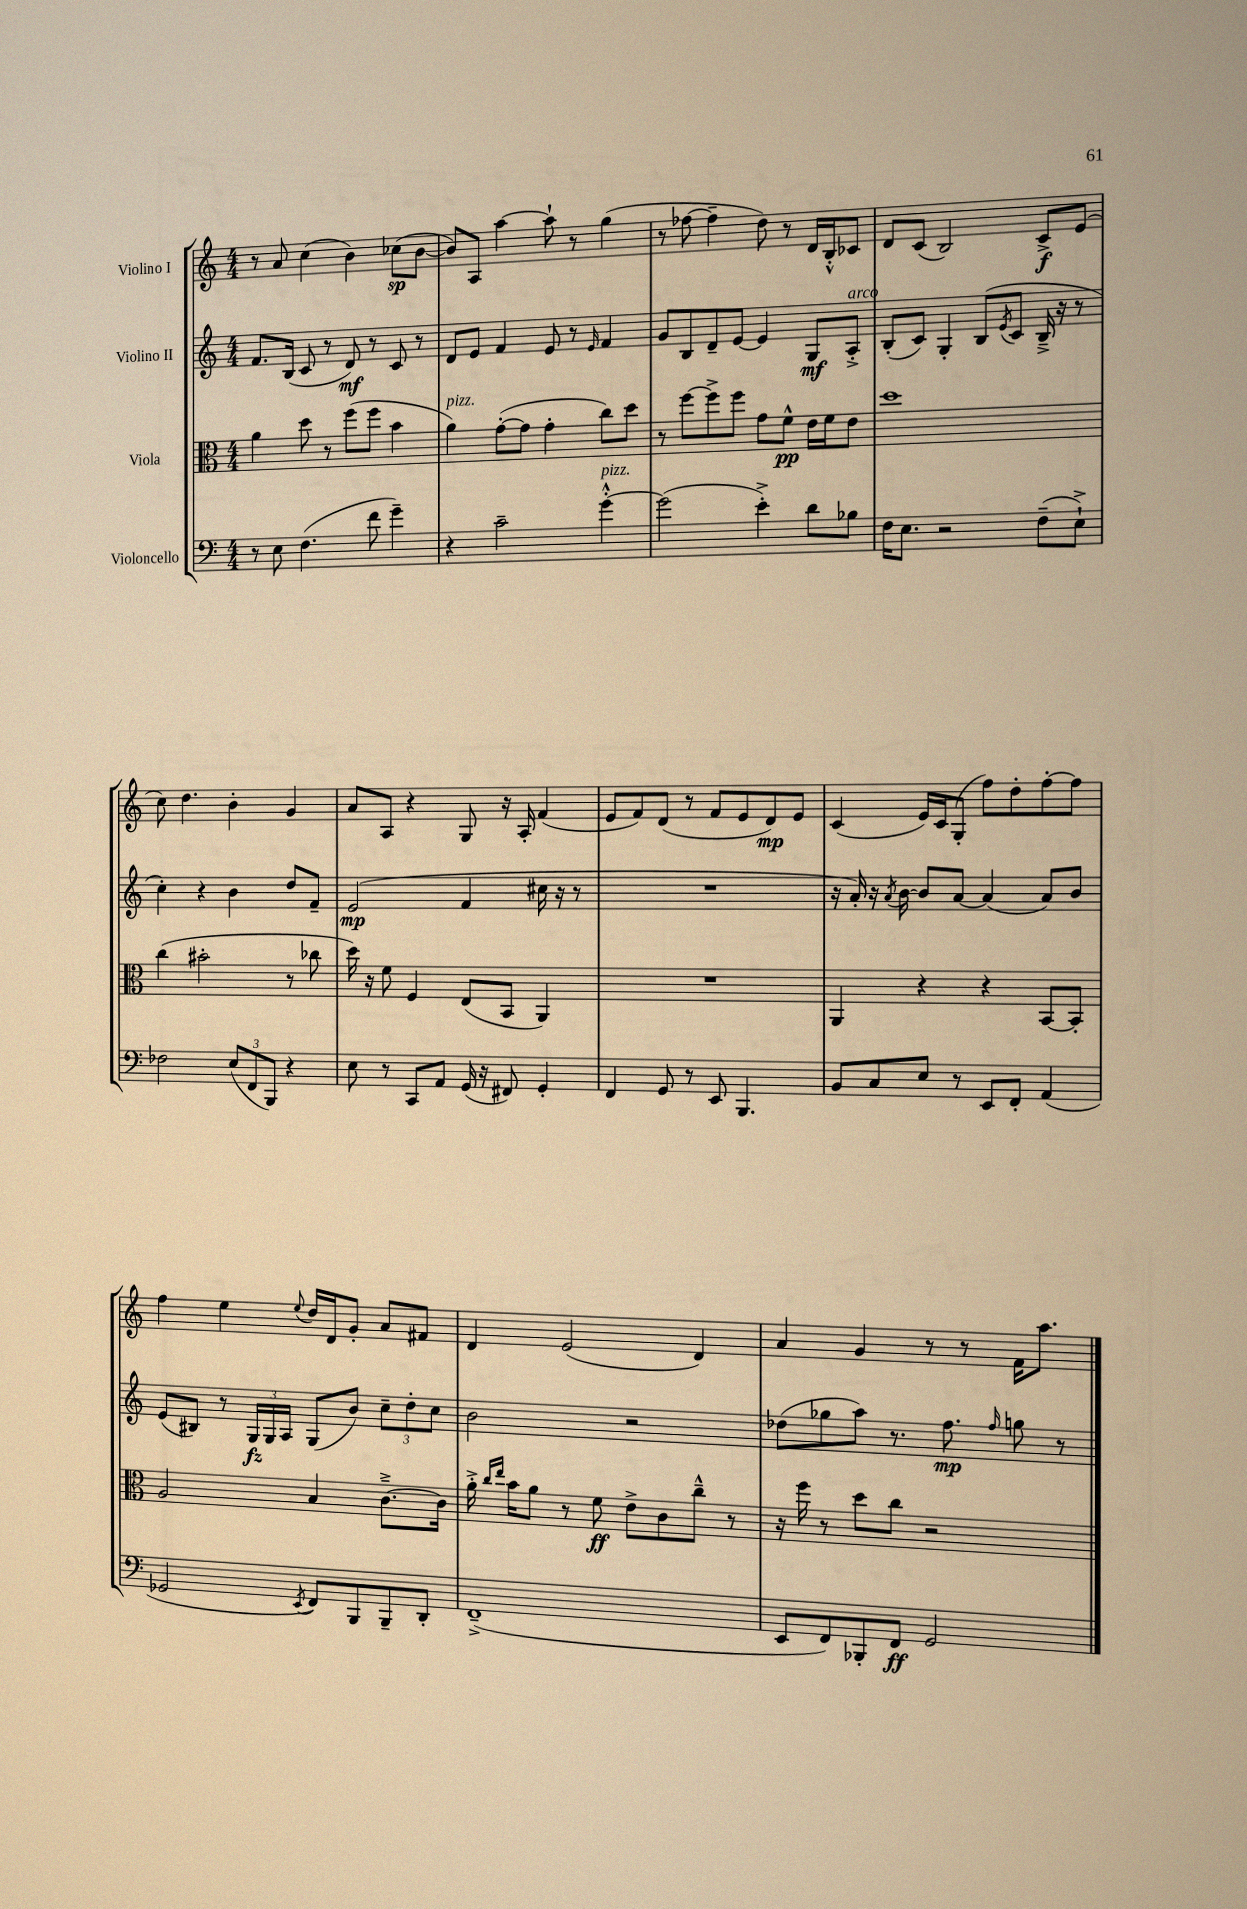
<<
\new StaffGroup <<
\new Staff = "s0" \with { instrumentName = "Violino I" } {
    \clef treble \key c \major \numericTimeSignature \time 4/4
    r8 a'8 c''4( b'4) ces''8\sp( b'8~ |
    b'8) a8 a''4~ a''8-! r8 g''4( |
    r8 fes''8~ fes''4-- d''8) r8 d'16 b16-.-^ ces'8 |
    d'8 c'8( b2) c'8->\f e'8( |
    c''8) d''4. b'4-. g'4 |
    a'8 a8 r4 g8 r16 a16-. f'4( |
    e'8 f'8) d'8( r8 f'8 e'8 d'8\mp) e'8 |
    c'4( e'16) c'16 g8-.( f''8) d''8-. f''8~-. f''8 |
    f''4 e''4 \appoggiatura { e''8 } d''16 d'16 g'8-. a'8 fis'8 |
    d'4 e'2( d'4) |
    a'4 g'4 r8 r8 f'16 a''8. \bar "|." |
}
\new Staff = "s1" \with { instrumentName = "Violino II" } {
    \clef treble \key c \major \numericTimeSignature \time 4/4
    f'8. b16( c'8 r8 d'8\mf) r8 c'8 r8 |
    d'8 e'8 f'4 e'8 r8 \grace { e'16 } f'4 |
    g'8 b8 d'8-- e'8~ e'4 g8\mf a8-.->^\markup { \italic "arco" } |
    b8-.( c'8) g4-. b8( \acciaccatura { e'8 } c'8 b16---> r16 r8 |
    c''4-.) r4 b'4 d''8 f'8-- |
    e'2\mp( f'4 cis''16 r16 r8 |
    R1 |
    r16 a'16-.) r16 \acciaccatura { a'8 } b'16~ b'8 a'8~ a'4( a'8) b'8 |
    e'8( bis8) r8 \tuplet 3/2 { g16\fz g16 a16 } g8( b'8) \tuplet 3/2 { c''8-- d''8-. c''8 } |
    b'2 r2 |
    des''8( ges''8 a''8) r8. f''8.\mp \grace { f''16 } g''8 r8 \bar "|." |
}
\new Staff = "s2" \with { instrumentName = "Viola" } {
    \clef alto \key c \major \numericTimeSignature \time 4/4
    a'4 d''8 r8 f''8( f''8 b'4 |
    a'4^\markup { \italic "pizz." }) g'8~-.( g'8 g'4-. c''8) d''8 |
    r8 f''8~ f''8-> f''8 g'8 f'8-^\pp e'16 f'16 e'8 |
    d''1 |
    c''4( bis'2-. r8 ces''8 |
    d''16) r16 f'8 f4 e8( b,8 a,4) |
    R1 |
    a,4 r4 r4 b,8~ b,8-. |
    a2 b4 c'8.~---> c'16 |
    a'16-.-> \grace { c''16 e''16 } b'16 a'8 r8 f'8\ff e'8-> c'8 c''8---^ r8 |
    r16 f''16 r8 d''8 c''8 r2 \bar "|." |
}
\new Staff = "s3" \with { instrumentName = "Violoncello" } {
    \clef bass \key c \major \numericTimeSignature \time 4/4
    r8 e8 f4.( f'8 g'4--) |
    r4 c'2-- g'4~-.-^^\markup { \italic "pizz." } |
    g'2( e'4-.->) d'8 bes8 |
    f16 e8. r2 f8--( e8-!->) |
    fes2 \tuplet 3/2 { e8( f,8 b,,8) } r4 |
    e8 r8 c,8 a,8 g,16( r16 fis,8) g,4-. |
    f,4 g,8 r8 e,8 b,,4. |
    b,8 c8 e8 r8 e,8 f,8-. a,4( |
    ges,2 \acciaccatura { e,8 } f,8) b,,8 b,,8-- d,8-. |
    f,1--->( |
    e,8 f,8) bes,,8-. f,8\ff g,2 \bar "|." |
}
>>
>>
\layout { \context { \Score \remove "Bar_number_engraver" } }
